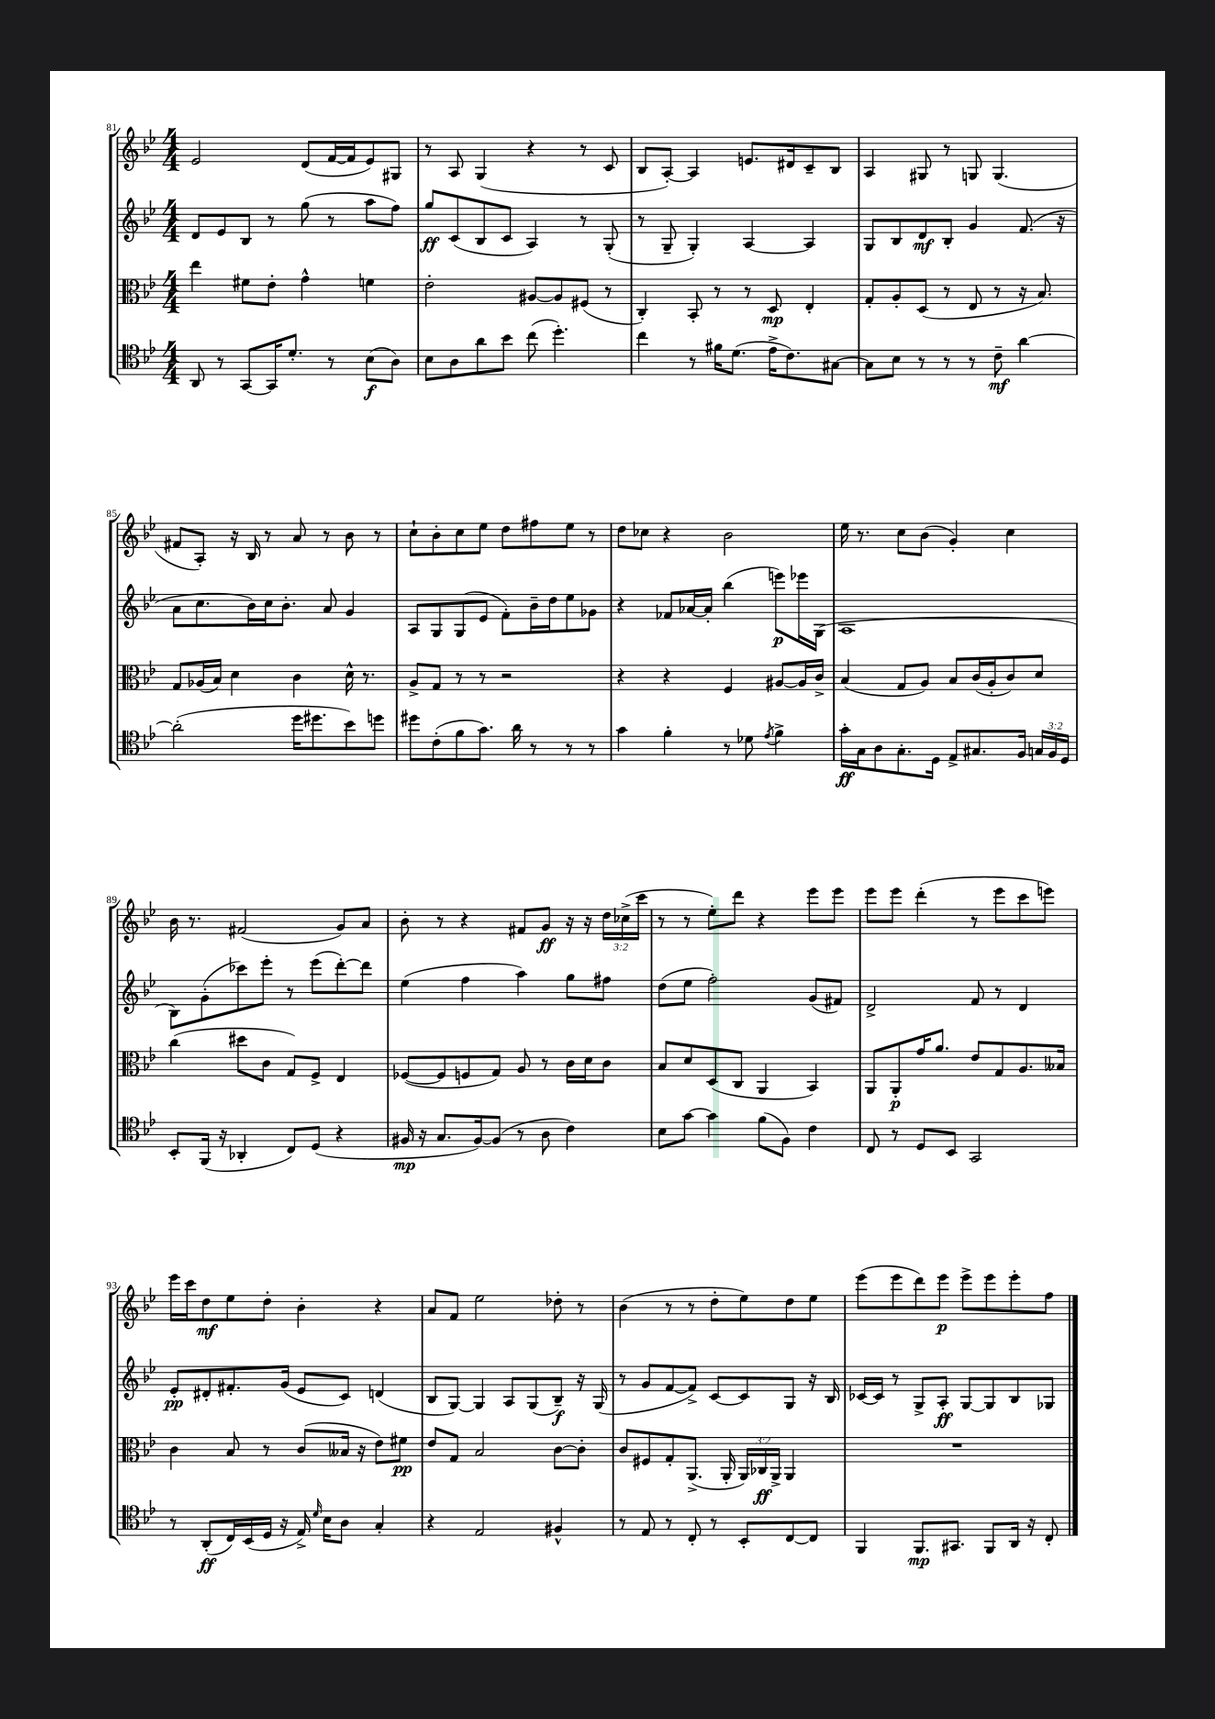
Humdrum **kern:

**kern	**kern	**kern	**kern
*staff4	*staff3	*staff2	*staff1
*clefC4	*clefC3	*clefG2	*clefG2
*k[b-e-]	*k[b-e-]	*k[b-e-]	*k[b-e-]
*M4/4	*M4/4	*M4/4	*M4/4
8AA/	4ee-\	8d/L	2e-/
8r	.	8e-/	.
[8GG/L	8f#\L	8B-/J	.
16GG/]K	8e-'\J	8r	.
8.d'/J	.	.	.
.	4g^^\	(8gg\	(8d/L
8r	.	8r	[16f/L
.	.	.	16f/]J
(8B-\L	4f\	8aa\L	8e-/)
8A\J)	.	8ff\J)	8G#/J
=	=	=	=
8B-\L	2e-'\	8gg/L	8r
8A\	.	(8c/	8A/
8a\	.	8B-/	(4G/
8b-\J	.	8c/J	.
(8cc\	[8A#/L	4A/)	4r
4.dd'\)	8A#/]	.	.
.	(8F#/J	8r	8r
.	8r	(8G'/	8c/
=	=	=	=
4cc\	4C'/)	8r	8B-/L
.	.	8G~/	[8A'/J)
8r	8BB-'/	4G'/)	4A/]
16f#\LK	8r	.	.
(8.d\J	.	.	.
.	8r	[4A/	8.e/L
16e-^\LK	8D/	.	.
8.c\)	.	.	16d#/k
.	4E-'/	4A/]	8c~/
[8G#\J	.	.	8B-/J
=	=	=	=
8G#\]L	8G'/L	8G/L	4A/
8B-\J	8A'/	8B-/	.
8r	(8D/J	8d/	8G#/
8r	8r	8B-'/J	8r
8r	8E-/	4g/	8G/
8c~\	8r	.	(4.G/
[4a\	16r	(8.f/	.
.	8.B-/)	.	.
.	.	16r	.
=	=	=	=
(2a'\]	8G/L	8a\L	8f#/L
.	(16A-/L	8.cc\	8A'/J)
.	16B-/JJ)	.	.
.	4d\	.	16r
.	.	16b-\L)	16B-/
.	.	16cc\J	8r
.	.	8.b-'\J	.
16dd\LK	4c\	.	8a/
8.dd#\	.	.	.
.	.	8a/	8r
8b-\)	16d^^\	4g/	8b-\
.	8.r	.	.
8dd\J	.	.	8r
=	=	=	=
8dd#\L	8A^/L	8A/L	8cc`\L
(8c'\	8G/J	8G/	8b-'\
8f\	8r	(8G/	8cc\
8.g\J)	8r	8e-/J	8ee-\J
.	2r	8f'\L)	8dd\L
16a\	.	.	.
8r	.	16b-~\L	8ff#\
.	.	16dd\J	.
8r	.	8ee-\	8ee-\J
8r	.	8g-\J	8r
=	=	=	=
4g\	4r	4r	8dd\L
.	.	.	8cc-\J
4f'\	4r	8f-/L	4r
.	.	[16a-/L	.
.	.	16a-'/]JJ	.
8r	4F/	(4bb-\	2b-\
8d-\	.	.	.
8qe-/	.	.	.
4f^\	[8A#/L	8eee\L)	.
.	16A#/]L	16eee-\L	.
.	16c^/JJ	(16G\JJ	.
=	=	=	=
16g'\LL	(4B-/	1A	16ee-\
16G\J	.	.	8.r
8A\	.	.	.
8.G'\	8G/L	.	8cc\L
.	8A/J)	.	(8b-\J
16D\Jk	.	.	.
8E-^/L	8B-/L	.	4g'/)
8.G#/	(16c/L	.	.
.	16A'/J	.	.
.	8c/)	.	4cc\
16F/Jk	.	.	.
24G/LL	8d/J	.	.
24F/	.	.	.
24D/JJ	.	.	.
=	=	=	=
8BB-'/L	(4cc\	8B-\L)	16b-\
.	.	.	8.r
(16FF/Jk	.	(8g'\	.
16r	.	.	.
4AA-'/	8dd#\L	8ccc-\)	(2f#/
.	8c\J	8eee-'\J	.
8C/L)	8G/L)	8r	.
(8D/J	8F^/J	(8eee-\L	.
4r	4E-/	[8ddd'\)	8g/L)
.	.	8ddd\]J	8a/J
=	=	=	=
16F#/	([8F-/L	(4ee-\	8b-'\
16r	.	.	.
8.G/L	8F-/]	.	8r
.	8F/	4ff\	4r
[16F#/k)	.	.	.
(8F#/]J	8G/J)	.	.
8r	8A/	4aa\)	8f#/L
8A\	8r	.	8g/J
4c\)	16c\LL	8gg\L	16r
.	16d\J	.	16r
.	8c\J	8ff#\J	24dd\LL
.	.	.	(24cc-^\
.	.	.	24ccc\JJ
=	=	=	=
8B-\L	8B-/L	(8dd\L	8r
[8g\J	8d/	8ee-\J	8r
4g\]	(8D/	2ff'\)	8ee-'\L)
.	8C/J	.	8ddd\J
(8f\L	4AA/	.	4r
8F\J)	.	.	.
4c\	4BB-/)	(8g/L	8eee-\L
.	.	8f#/J)	8eee-\J
=	=	=	=
8C/	8AA/L	2d^/	8eee-\L
8r	8AA'/	.	8eee-\J
8D/L	16g/K	.	(4ddd'\
.	8.a/J	.	.
8BB-/J	.	.	.
2GG/	8e-/L	8f/	8r
.	8G/	8r	8eee-\L
.	8.A/	4d/	8ccc\
.	.	.	8eee\J)
.	16B--/Jk	.	.
=	=	=	=
8r	4c\	8e-'/L	16eee-\LL
.	.	.	16ccc\J
(8AA'/L	.	8d#'/	8dd\
16C/L)	8B-/	8.f#'/	8ee-\
(16BB-/	.	.	.
16D/JJ	8r	.	8dd'\J
16r	.	(16g/Jk	.
16E-^/)	(8c/L	8e-/L	4b-'\
16qqd/	.	.	.
16B-\LK	.	.	.
8A\J	16B--/Jk	8c/J)	.
.	16r	.	.
4G'/	8e-\L)	(4d/	4r
.	8f#\J	.	.
=	=	=	=
4r	8e-/L	8B-/L	8a/L
.	8G/J	[8G/J)	8f/J
2E-/	2B-/	4G/]	2ee-\
.	.	8A/L	.
.	.	(8G/	.
4F#^^/	[8c\L	8B-~/J)	8dd-'\
.	8c'\]J	16r	8r
.	.	(16G/	.
=	=	=	=
8r	8c/L	8r	(4b-\
8E-/	8F#/	8g/L	.
8r	8G'/	[8f/	8r
8C'/	(8.AA^/J	8f^/]J)	8r
8r	.	[8c/L	8dd'\L
.	16AA'/	.	.
8BB-'/L	24AA/LL)	8c/]	8ee-\)
.	24C-/	.	.
.	24AA^/JJ	.	.
[8C/	4AA/	8G/J	8dd\
8C/]J	.	16r	8ee-\J
.	.	16B-/	.
=	=	=	=
4FF/	1r	[16c-/LL	(8eee-\L
.	.	16c-/]JJ	.
.	.	8r	8eee-\
8.FF/L	.	8G^/L	8ddd\)
.	.	8A'/J	8eee-\J
8.GG#/J	.	.	.
.	.	[8G/L	8eee-^\L
8FF/L	.	8G/]	8eee-\
16AA/Jk	.	8B-/	8eee-'\
16r	.	.	.
8C'/	.	8G-/J	8ff\J
==	==	==	==
*-	*-	*-	*-
